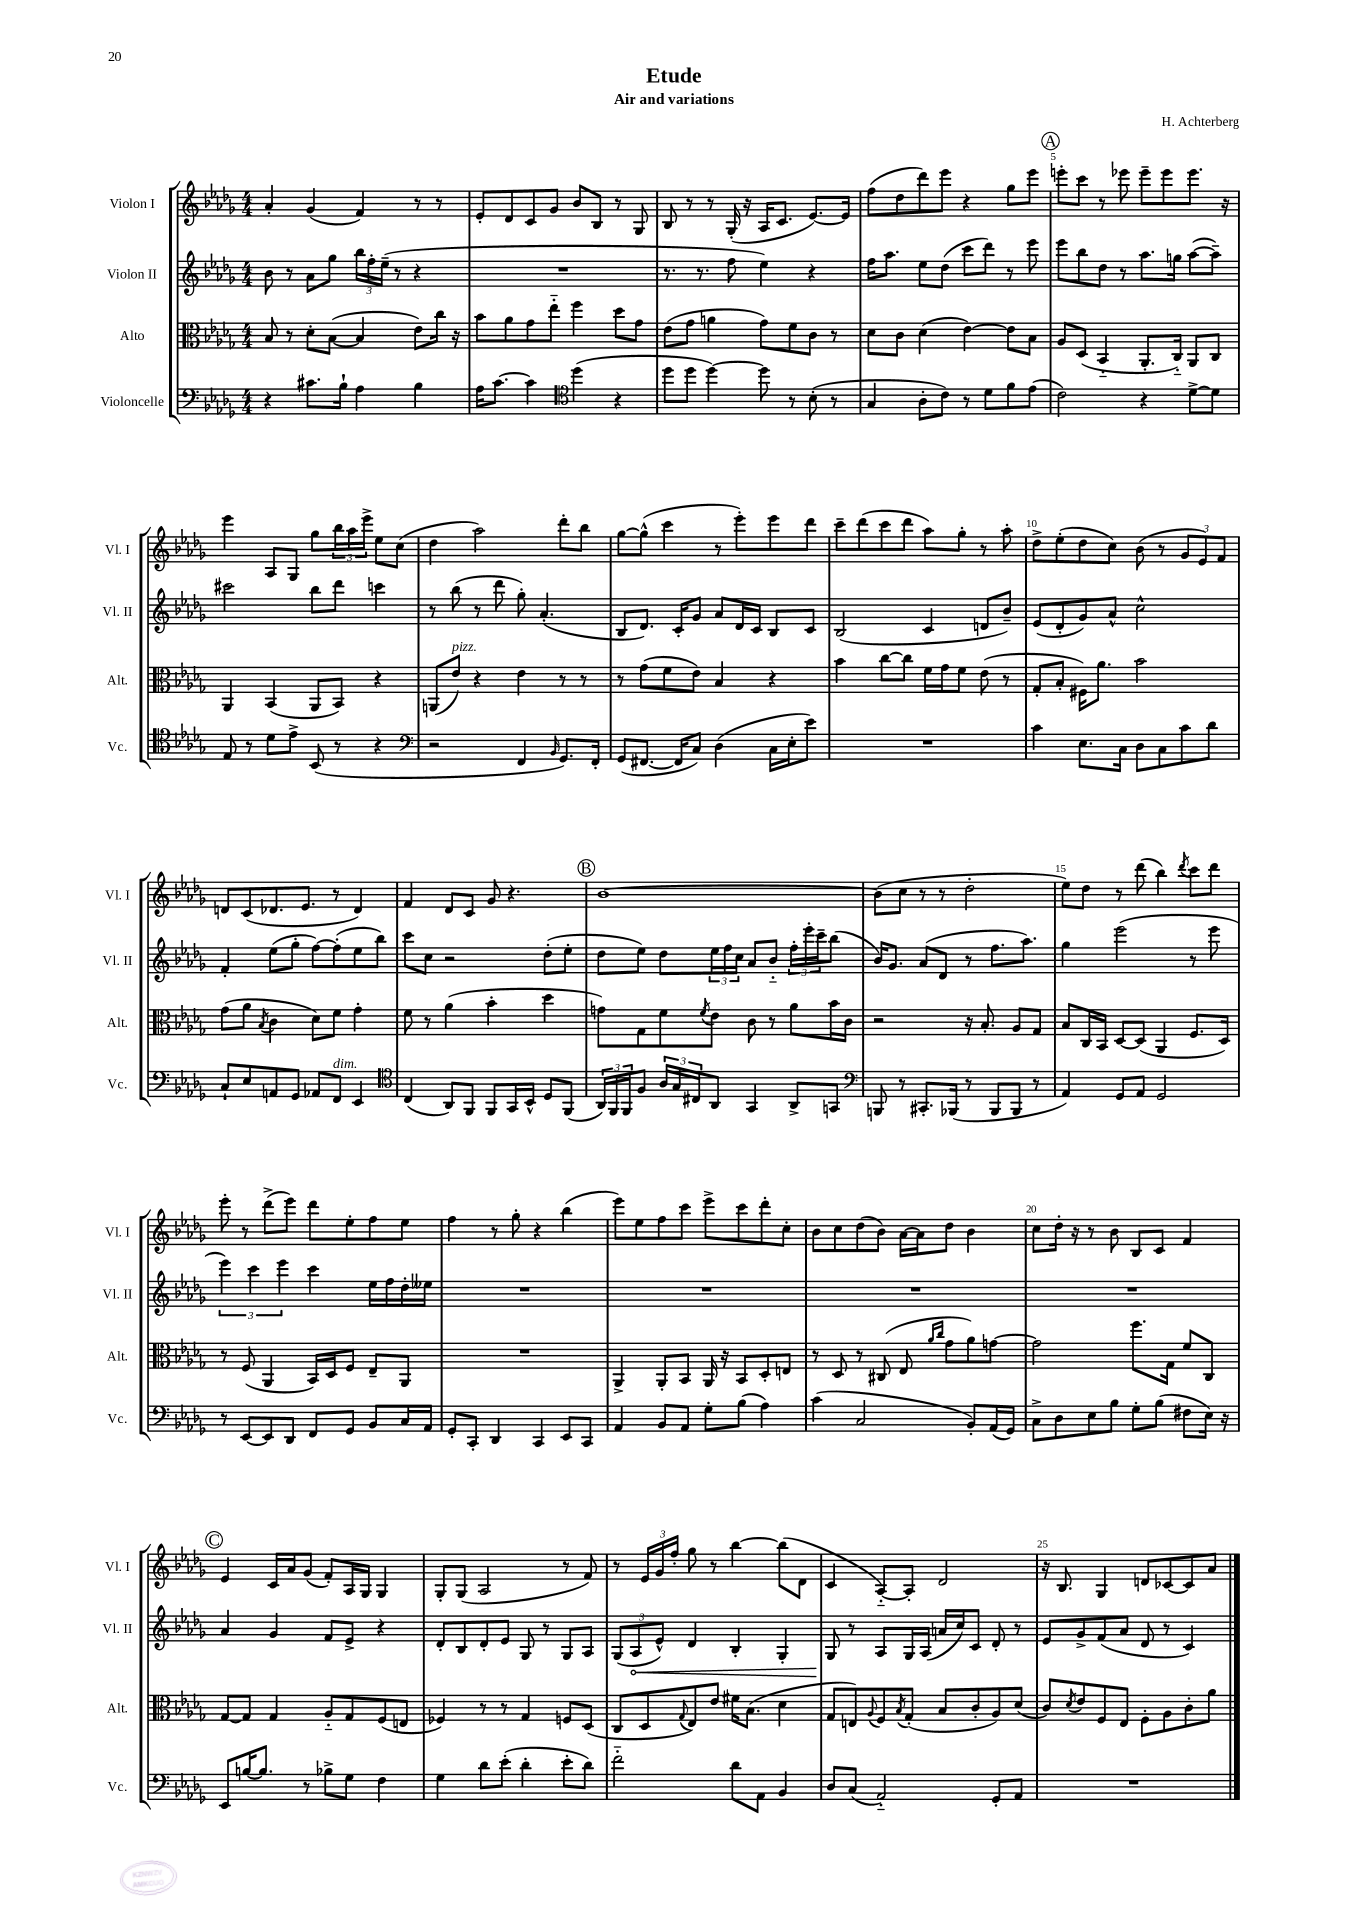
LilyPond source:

\header { title = "Etude" composer = "H. Achterberg" subtitle = "Air and variations" }
<<
\new StaffGroup <<
\new Staff = "s0" \with { instrumentName = "Violon I" shortInstrumentName = "Vl. I" } {
    \clef treble \key des \major \numericTimeSignature \time 4/4
    aes'4-. ges'4( f'4) r8 r8 |
    ees'8-. des'8 c'8 ges'8 bes'8 bes8 r8 ges8 |
    bes8 r8 r8 ges16-.( r16 aes16 c'8. ees'8.~) ees'16 |
    f''8( des''8 des'''8) ees'''8 r4 ges''8 ees'''8 |
    \mark \markup { \circle "A" } e'''8-. c'''8 r8 ees'''8 ees'''8-- ees'''8 ees'''8. r16 |
    ees'''4 aes8 ges8 ges''8 \tuplet 3/2 { bes''16 aes''16 ees'''16-> } ees''8 c''8( |
    des''4 aes''2) des'''8-. bes''8 |
    ges''8~ ges''8-^( c'''4 r8 ees'''8-.) ees'''8 des'''8 |
    c'''8-- des'''8( c'''8 des'''8 aes''8) ges''8-. r8 aes''8-. |
    des''8-> ees''8-.( des''8 c''8) bes'8( r8 \tuplet 3/2 { ges'8 ees'8) f'8 } |
    d'8 c'8( des'8. ees'8. r8 des'4) |
    f'4 des'8 c'8 ges'8 r4. |
    \mark \markup { \circle "B" } bes'1~ |
    bes'8( c''8 r8 r8 des''2-. |
    ees''8) des''8 r8 des'''8( bes''4) \acciaccatura { des'''8 } c'''8 des'''8 |
    ees'''8-. r8 des'''8->( ees'''8) des'''8 ees''8-. f''8 ees''8 |
    f''4 r8 ges''8-. r4 bes''4( |
    ees'''8) ees''8 f''8 c'''8 ees'''8-> c'''8 des'''8-. c''8-. |
    bes'8 c''8 des''8( bes'8) aes'16~ aes'16 des''8 bes'4 |
    c''8 des''16-. r16 r8 bes'8 bes8 c'8 f'4 |
    \mark \markup { \circle "C" } ees'4 c'16 aes'16 ges'8( f'8-.) aes16 ges16 ges4 |
    ges8-. ges8( aes2 r8 f'8) |
    r8 \tuplet 3/2 { ees'16 ges'16 f''16-. } ges''8 r8 bes''4~ bes''8( des'8 |
    c'4 aes8~-_) aes8-. des'2 |
    r16 bes8. ges4 d'8 ces'8~ ces'8 aes'8 \bar "|." |
}
\new Staff = "s1" \with { instrumentName = "Violon II" shortInstrumentName = "Vl. II" } {
    \clef treble \key des \major \numericTimeSignature \time 4/4
    bes'8 r8 aes'8 ges''8 \tuplet 3/2 { bes''16 f''16-. ees''16--( } r8 r4 |
    R1 |
    r8. r8. f''8 ees''4) r4 |
    f''16 aes''8. ees''8 des''8( c'''8 des'''8) r8 ees'''8 |
    \mark \markup { \circle "A" } ees'''8 bes''8 des''8 r8 aes''8. g''16 aes''8~( aes''8--) |
    cis'''2 bes''8 des'''8 c'''4 |
    r8 bes''8( r8 des'''8 ges''8-.) aes'4.-.( |
    bes8 des'8.) c'16-. ges'8 aes'8 des'16 c'16 bes8 c'8 |
    bes2( c'4 d'8 bes'8--) |
    ees'8( des'8-. ges'8) aes'8-^ c''2-^ |
    f'4-. ees''8( ges''8-. f''8~) f''8-.( ees''8 bes''8) |
    c'''8 c''8 r2 des''8-.( ees''8-. |
    \mark \markup { \circle "B" } des''8 ees''8) des''8 \tuplet 3/2 { ees''16 f''16 c''16 } aes'8 bes'8-_ \tuplet 3/2 { f''16-. ees'''16-. c'''16-- } bes''8( |
    bes'16) ges'8. aes'8( des'8 r8 f''8. aes''8.) |
    ges''4 ees'''2( r8 ees'''8 |
    \tuplet 3/2 { ees'''4) c'''4 ees'''4 } c'''4 ees''16 f''16 des''16-. eeses''16 |
    R1 |
    R1 |
    R1 |
    R1 |
    \mark \markup { \circle "C" } aes'4 ges'4 f'8 ees'8-> r4 |
    des'8-. bes8 des'8-. ees'8 ges8 r8 ges8 aes8 |
    \tuplet 3/2 { ges8( \once \override Hairpin.circled-tip = ##t aes8\< ees'8-^) } des'4 bes4-. ges4-. |
    ges8\! r8 aes8 ges16 aes16( a'16 c''16) c'8 des'8-. r8 |
    ees'8 ges'8-> f'8( aes'8 des'8 r8 c'4) \bar "|." |
}
\new Staff = "s2" \with { instrumentName = "Alto" shortInstrumentName = "Alt." } {
    \clef alto \key des \major \numericTimeSignature \time 4/4
    bes8 r8 des'8-. bes8~( bes4 ees'8) c''16 r16 |
    bes'8 aes'8 ges'8 ees''8-_ f''4 des''8 ges'8 |
    ees'8( ges'8 a'4 ges'8) f'8 c'8 r8 |
    des'8 c'8 des'4( ees'4~) ees'8 bes8 |
    \mark \markup { \circle "A" } aes8 des8( bes,4-_ aes,8.-. c16-_) aes,8 c8 |
    aes,4 bes,4( aes,8 bes,8) r4 |
    a,8( ees'8^\markup { \italic "pizz." }) r4 ees'4 r8 r8 |
    r8 ges'8( f'8 ees'8) bes4 r4 |
    bes'4 c''8~ c''8 f'16 ges'16 f'8 ees'8( r8 |
    ges8-. bes8-. fis16) aes'8. bes'2 |
    ges'8( aes'8 \acciaccatura { bes8 } c'4 des'8) f'8 ges'4-. |
    f'8 r8 aes'4( bes'4-. des''4 |
    \mark \markup { \circle "B" } g'8) ges8 f'8 \acciaccatura { f'8 } ees'8 c'8 r8 aes'8 bes'16 c'16 |
    r2 r16 bes8.-. aes8 ges8 |
    bes8 c16 bes,16 des8~ des8( aes,4 f8. des16) |
    r8 f8( aes,4 bes,16) des16 f8 ees8-- aes,8 |
    R1 |
    aes,4-> aes,8-. bes,8 aes,16 r16 bes,8 des8-. e8 |
    r8 des8 r8 cis8( ees8 \grace { aes'16 c''16 } ges'8 aes'8) g'8~ |
    g'2 f''8. ges16 f'8 c8 |
    \mark \markup { \circle "C" } ges8~ ges8 ges4 aes8-_ ges8 f8( e8 |
    fes4) r8 r8 ges4 f8 des8( |
    c8 des8 \appoggiatura { ges8 } ees8) ees'8 fis'16 bes8.( des'4 |
    ges8 e8) \appoggiatura { aes8 } f8 \acciaccatura { bes8 } ges8-.( bes8 c'8-. aes8) des'8( |
    c'8) \acciaccatura { des'8 } ees'8 f8 ees8 f8-. aes8 c'8-. aes'8 \bar "|." |
}
\new Staff = "s3" \with { instrumentName = "Violoncelle" shortInstrumentName = "Vc." } {
    \clef bass \key des \major \numericTimeSignature \time 4/4
    r4 cis'8. bes16-! aes4 bes4 |
    aes16 c'8.~ c'4 \clef tenor des''4( r4 |
    des''8 des''8 des''4~) des''8 r8 bes8-.( r8 |
    ges4 aes8-. c'8) r8 des'8 f'8 ees'8( |
    \mark \markup { \circle "A" } c'2) r4 des'8~-> des'8 |
    ees8 r8 des'8 ees'8-> bes,8( r8 r4 |
    \clef bass r2 f,4 \grace { bes,16 } ges,8.) f,16-. |
    ges,8( fis,8.~ fis,16 c8) des4( c16 ees16-. ees'8) |
    R1 |
    c'4 ees8. c16 des8 c8 c'8 des'8 |
    c8-! ees8 a,8 ges,8 aes,8 f,8^\markup { \italic "dim." } ees,4 |
    \clef tenor c4( aes,8) f,8 f,8 ges,16 bes,16-^ des8 f,8( |
    \mark \markup { \circle "B" } \tuplet 3/2 { aes,16) f,16 f,16 } f8 \tuplet 3/2 { aes16 ges16 cis16 } aes,8 ges,4 aes,8-> g,8 |
    \clef bass b,,8 r8 cis,8.-. bes,,16( r8 bes,,8 bes,,8 r8 |
    aes,4) ges,8 aes,8 ges,2 |
    r8 ees,8~ ees,8 des,8 f,8 ges,8 bes,8 c16 aes,16 |
    ges,8-. c,8-. des,4 c,4 ees,8 c,8 |
    aes,4 bes,8 aes,8 ges8-. bes8( aes4) |
    c'4( c2 bes,8-.) aes,16( ges,16) |
    c8-> des8 ees8 bes8 ges8-. bes8( fis8 ees16) r16 |
    \mark \markup { \circle "C" } ees,8 b16~ b8. r8 bes8-> ges8 f4 |
    ges4 des'8 ees'8-.( des'4-. ees'8-. des'8) |
    f'2-_ des'8 aes,8 bes,4 |
    des8 c8( aes,2-_) ges,8-. aes,8 |
    R1 \bar "|." |
}
>>
>>
\layout { \context { \Score \override BarNumber.break-visibility = ##(#f #t #t) barNumberVisibility = #(every-nth-bar-number-visible 5) } }
